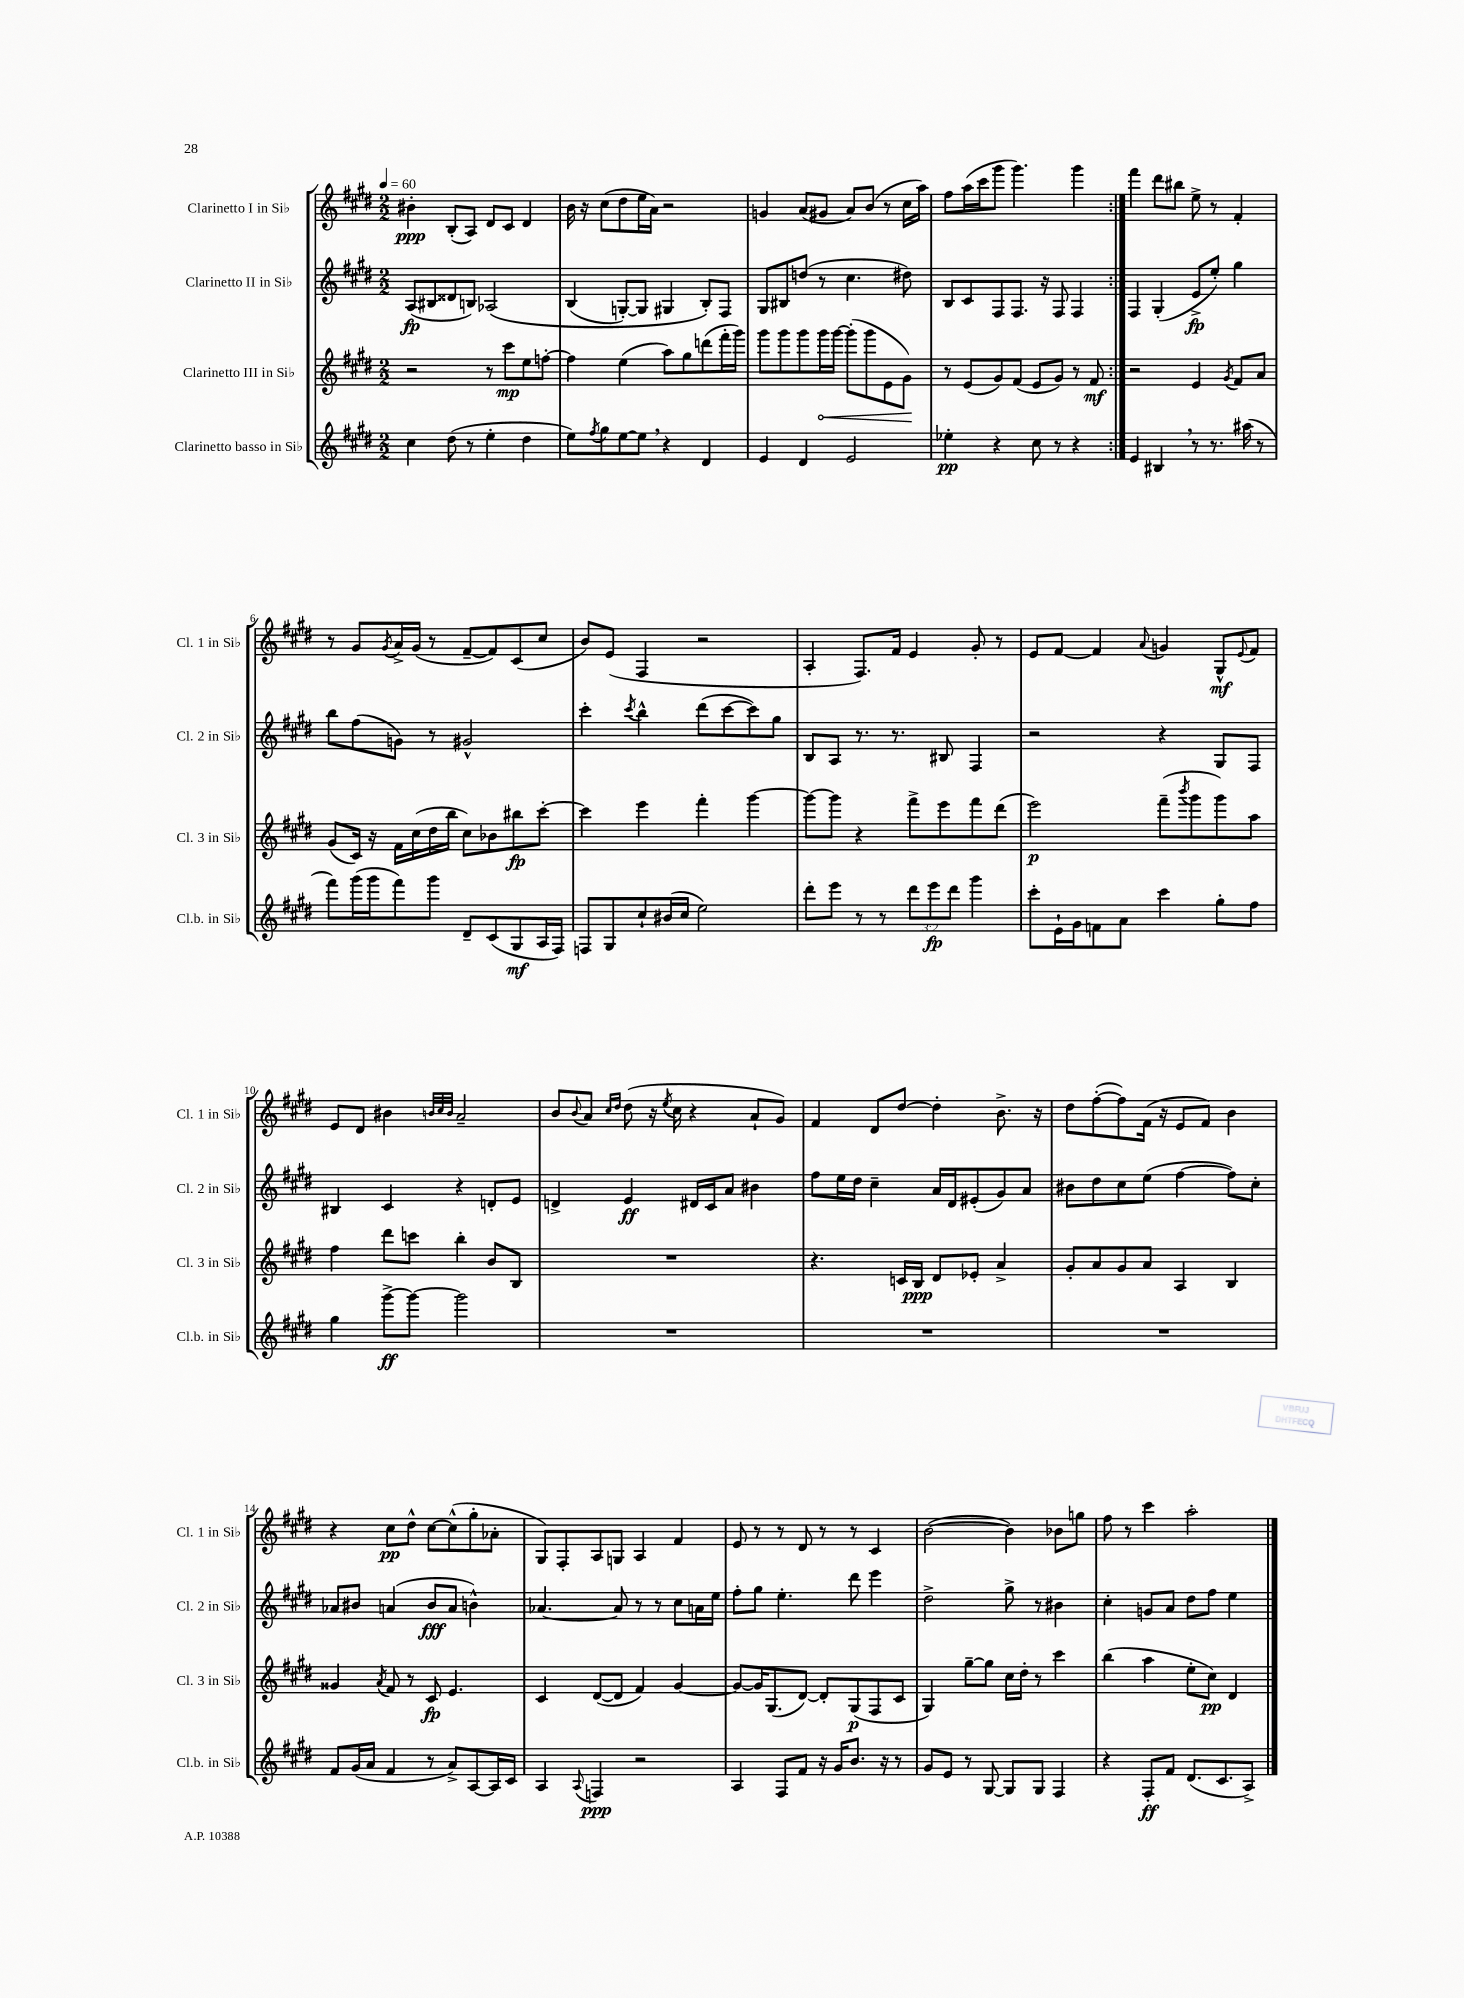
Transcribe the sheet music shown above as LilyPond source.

<<
\new StaffGroup <<
\new Staff = "s0" \with { instrumentName = "Clarinetto I in Sib" shortInstrumentName = "Cl. 1 in Sib" } {
    \clef treble \key e \major \numericTimeSignature \time 2/2 \tempo 4 = 60
    \repeat volta 2 { bis'4-.\ppp b8-.( a8) dis'8 cis'8 dis'4 |
    b'16 r16 cis''8( dis''8 e''16 a'16) r2 |
    g'4 a'8( gis'8 a'8) b'8( r8 cis''16 a''16) |
    fis''8 a''16( cis'''16 gis'''8 gis'''4.) gis'''4 | }
    fis'''4 dis'''8 bis''8 e''8-> r8 fis'4-. |
    r8 gis'8 \acciaccatura { gis'8 } a'16-> gis'16( r8 fis'8~-- fis'8) cis'8( cis''8 |
    b'8) e'8( fis4 r2 |
    a4-. fis8.) fis'16 e'4 gis'8-. r8 |
    e'8 fis'8~ fis'4 \appoggiatura { a'8 } g'4 gis8-^\mf \appoggiatura { e'8 } fis'8 |
    e'8 dis'8 bis'4 \grace { b'32 cis''32 b'32 } a'2-- |
    b'8 \appoggiatura { b'8 } a'8 \grace { cis''16 dis''16 } dis''8( r16 \acciaccatura { e''8 } cis''16 r4 a'8-! gis'8) |
    fis'4 dis'8 dis''8~ dis''4-. b'8.-> r16 |
    dis''8 fis''8~-.( fis''8) fis'16( r16 e'8 fis'8) b'4 |
    r4 cis''8\pp dis''8-^ cis''8~ cis''8-^( gis''8-. aes'8-. |
    gis8) fis8-. a8 g8 a4 fis'4 |
    e'8 r8 r8 dis'8 r8 r8 cis'4 |
    b'2~( b'4) bes'8 g''8 |
    fis''8 r8 cis'''4 a''2-. \bar "|." |
}
\new Staff = "s1" \with { instrumentName = "Clarinetto II in Sib" shortInstrumentName = "Cl. 2 in Sib" } {
    \clef treble \key e \major \numericTimeSignature \time 2/2
    \repeat volta 2 { a8\fp( bis8 disis'8 b8) aes2\( |
    b4( g8~-.) g8 gis4 b8-.\) fis8 |
    gis8 bis8 d''8( r8 cis''4. dis''8) |
    b8 cis'8 fis8 fis8. r16 fis8 fis4 | }
    fis4 gis4-.( e'8->\fp e''8-.) gis''4 |
    b''8 fis''8( g'8) r8 gis'2-^ |
    cis'''4-. \acciaccatura { cis'''8 } b''4-^ dis'''8( cis'''8~ cis'''8) gis''8 |
    b8 a8 r8. r8. bis8 fis4 |
    r2 r4 gis8 fis8 |
    bis4 cis'4 r4 d'8-. e'8 |
    d'4-> e'4\ff dis'16 cis'16 a'8 bis'4 |
    fis''8 e''16 dis''16 cis''4-- a'16 dis'16 eis'8-.( gis'8) a'8 |
    bis'8 dis''8 cis''8 e''8( fis''4~ fis''8) cis''8-. |
    aes'8 bis'8 a'4( bis'8\fff a'8 b'4-^) |
    aes'4.~ aes'8 r8 r8 cis''8 a'16 e''16 |
    fis''8-. gis''8 e''4.-. dis'''8 e'''4 |
    dis''2-> gis''8-> r8 bis'4 |
    cis''4-. g'8 a'8 dis''8 fis''8 e''4 \bar "|." |
}
\new Staff = "s2" \with { instrumentName = "Clarinetto III in Sib" shortInstrumentName = "Cl. 3 in Sib" } {
    \clef treble \key e \major \numericTimeSignature \time 2/2
    \repeat volta 2 { r2 r8 cis'''8\mp e''8 f''8~-. |
    f''4 e''4( a''8) gis''8 d'''8( fis'''16-. gis'''16) |
    gis'''8 gis'''8 gis'''8 \once \override Hairpin.circled-tip = ##t gis'''16\< gis'''16~ gis'''8-.( gis'''8 e'8 gis'8\!) |
    r8 e'8( gis'8) fis'8( e'8 gis'8) r8 fis'8\mf | }
    r2 e'4 \acciaccatura { gis'8 } fis'8 a'8 |
    gis'8( cis'16) r16 fis'16 cis''16( dis''16 b''16 cis''8) bes'8 bis''8\fp cis'''8~-. |
    cis'''4 e'''4 fis'''4-. gis'''4~ |
    gis'''8~ gis'''8 r4 fis'''8-> e'''8 fis'''8 dis'''8( |
    e'''2\p) fis'''8--( \acciaccatura { b'''8 } gis'''8 gis'''8) a''8 |
    fis''4 dis'''8 c'''8 b''4-. b'8 b8 |
    R1 |
    r4. c'16 b16\ppp dis'8 ees'8-. a'4-> |
    gis'8-. a'8 gis'8 a'8 a4 b4 |
    gisis'4 \acciaccatura { a'8 } fis'8 r8 cis'8\fp e'4. |
    cis'4 dis'8~( dis'8 fis'4) gis'4~ |
    gis'8~ gis'16 gis8.( dis'8~) dis'8-. gis8\p( fis8 cis'8 |
    gis4) gis''8~-- gis''8 cis''16 dis''16-. r8 cis'''4 |
    b''4( a''4 e''8-. cis''8\pp) dis'4 \bar "|." |
}
\new Staff = "s3" \with { instrumentName = "Clarinetto basso in Sib" shortInstrumentName = "Cl.b. in Sib" } {
    \clef treble \key e \major \numericTimeSignature \time 2/2 \override Staff.TupletNumber.text = #tuplet-number::calc-fraction-text
    \repeat volta 2 { cis''4 dis''8( r8 e''4-. dis''4 |
    e''8) \acciaccatura { fis''8 } gis''8 e''8~ e''8 \breathe r4 dis'4 |
    e'4 dis'4 e'2 |
    ees''4-.\pp r4 cis''8 r8 r4 | }
    e'4 bis4 \breathe r8 r8. ais''16( r8 |
    fis'''8) gis'''16( gis'''16 fis'''8) gis'''8 dis'8-- cis'8( gis8\mf a16 fis16) |
    f8 gis8 cis''8-! bis'16( cis''16 e''2) |
    dis'''8-. e'''8 r8 r8 \tuplet 3/2 { dis'''8 e'''8\fp dis'''8 } gis'''4 |
    cis'''8-. e'16-! gis'16 f'8 a'8 cis'''4 gis''8-. fis''8 |
    gis''4 gis'''8~->\ff gis'''8~ gis'''2 |
    R1 |
    R1 |
    R1 |
    fis'8 gis'16( a'16 fis'4 r8 a'8->) a8~ a16 cis'16 |
    a4 \appoggiatura { a8 } f4\ppp r2 |
    a4 fis8 fis'8 r16 gis'16 b'8. r16 r8 |
    gis'8 e'8 r8 gis8~ gis8 gis8 fis4 |
    r4 fis8-.\ff fis'8 dis'8.( cis'8. a8->) \bar "|." |
}
>>
>>
